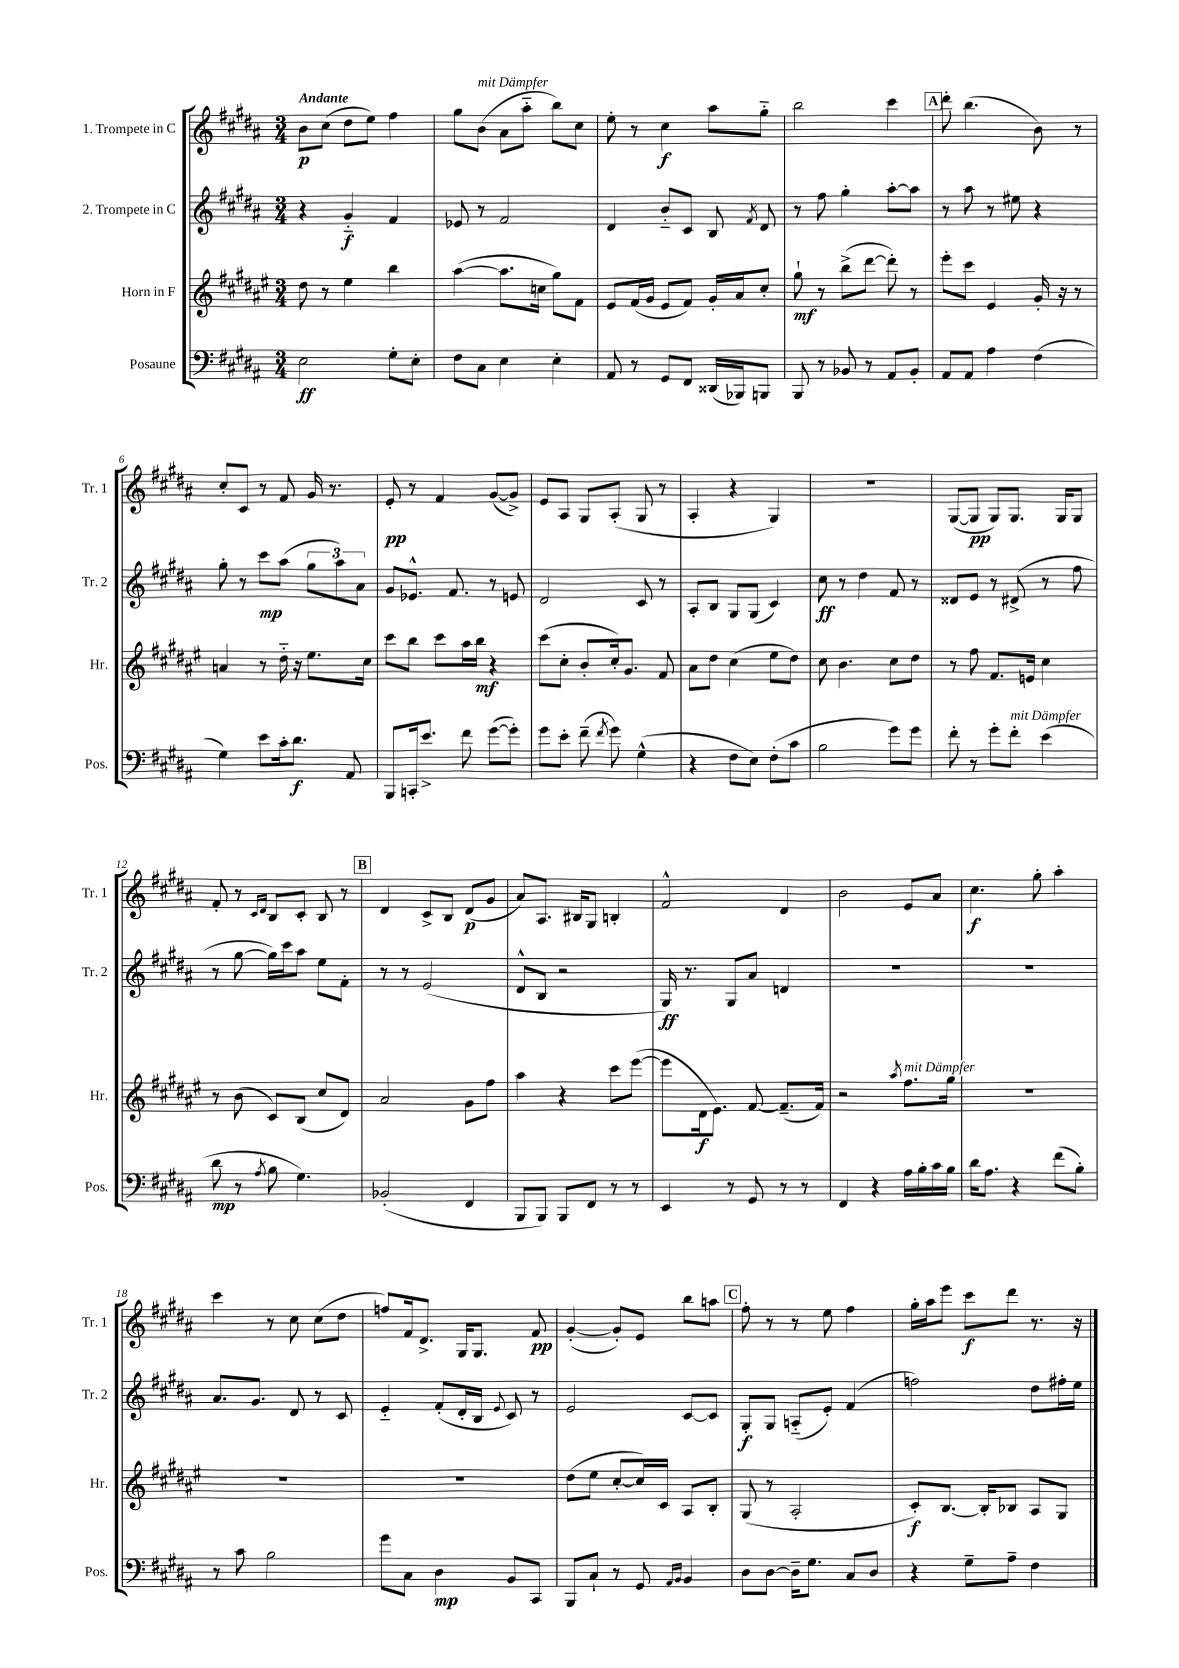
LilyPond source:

<<
\new StaffGroup <<
\new Staff = "s0" \with { instrumentName = "1. Trompete in C" shortInstrumentName = "Tr. 1" } {
    \clef treble \key b \major \numericTimeSignature \time 3/4 \tempo "Andante"
    \autoBeamOff b'8[\p cis''8]( dis''8[ e''8]) fis''4 |
    gis''8[ b'8]^\markup { \italic "mit Dämpfer" }( ais'8[ ais''8]-_ b''8[) cis''8] |
    e''8-. r8 cis''4\f ais''8[ gis''8]-_ |
    b''2 cis'''4 |
    \mark \markup { \box "A" } dis'''8-. b''4.( b'8) r8 |
    cis''8[-. cis'8] r8 fis'8 gis'16 r8. |
    e'8-.\pp r8 fis'4 gis'8[~( gis'8]->) |
    e'8[ ais8] gis8[ ais8]-.( gis8 r8 |
    ais4-. r4 gis4) |
    R2. |
    gis8[~( gis8]\pp gis8[) gis8.] gis16[ gis8] |
    fis'8-. r8 \grace { cis'16[ dis'16] } b8[ cis'8]-. b8 r8 |
    \mark \markup { \box "B" } dis'4 cis'8[-> b8] dis'8[\p( gis'8] |
    ais'8[) ais8.] bis16[ gis8] b4-. |
    fis'2-^ dis'4 |
    b'2 e'8[ ais'8] |
    cis''4.\f gis''8-. ais''4-. |
    cis'''4 r8 cis''8 cis''8[( dis''8] |
    f''8[) fis'16 dis'8.]-> gis16[ gis8.] fis'8\pp |
    gis'4~-.( gis'8[-.) e'8] b''8[ a''8] |
    \mark \markup { \box "C" } fis''8-. r8 r8 e''8 fis''4 |
    gis''16[-. ais''16 e'''8] cis'''8[\f dis'''8] r8. r16 \bar "|." |
}
\new Staff = "s1" \with { instrumentName = "2. Trompete in C" shortInstrumentName = "Tr. 2" } {
    \clef treble \key b \major \numericTimeSignature \time 3/4
    \autoBeamOff r4 gis'4-_\f fis'4 |
    ees'8 r8 fis'2 |
    dis'4 b'8[-_ cis'8] b8 \acciaccatura { fis'8 } dis'8 |
    r8 fis''8 gis''4-. ais''8[~-. ais''8] |
    \mark \markup { \box "A" } r8 ais''8 r8 eis''8 r4 |
    gis''8-. r8 cis'''8[\mp ais''8]( \tuplet 3/2 { gis''8[ ais''8) ais'8] } |
    gis'8[ ees'8.]-^ fis'8. r8 e'8 |
    dis'2 cis'8 r8 |
    ais8[-. b8] gis8[ gis8]( cis'4) |
    cis''8\ff r8 dis''4 fis'8 r8 |
    disis'8[ e'8] r8 dis'8->( r8 fis''8 |
    r8 gis''8~ gis''16[) cis'''16 ais''8] e''8[ fis'8]-. |
    \mark \markup { \box "B" } r8 r8 e'2( |
    dis'8[-^ b8] r2 |
    gis16\ff) r8. gis8[ ais'8] d'4 |
    R2. |
    R2. |
    ais'8.[ gis'8.] dis'8 r8 cis'8 |
    e'4-_ fis'8[-.( dis'16-. b16] \appoggiatura { e'8 } cis'8) r8 |
    e'2 cis'8[~ cis'8] |
    \mark \markup { \box "C" } gis8[-.\f gis8] a8[-_( e'8]-.) fis'4( |
    f''2) dis''8[ fis''16-. e''16] \bar "|." |
}
\new Staff = "s2" \with { instrumentName = "Horn in F" shortInstrumentName = "Hr." } {
    \clef treble \key fis \major \numericTimeSignature \time 3/4
    \autoBeamOff dis''8 r8 eis''4 b''4 |
    ais''4~( ais''8.[ c''16] gis''8[) fis'8] |
    eis'8[ fis'16( gis'16] eis'8[ fis'8]) gis'16[-. ais'16 cis''8]-. |
    gis''8-!\mf r8 b''8[->( dis'''8]~ dis'''8-.) r8 |
    \mark \markup { \box "A" } eis'''8[-. cis'''8] eis'4 gis'16-. r16 r8 |
    a'4 r8 dis''16-_ r16 eis''8.[ cis''16] |
    cis'''8[ b''8] cis'''8[ ais''16 b''16]\mf r4 |
    cis'''8[( cis''8]-. b'8[-. cis''16-.) gis'8.] fis'8 |
    ais'8[ dis''8] cis''4( eis''8[ dis''8]) |
    cis''8 b'4. cis''8[ dis''8] |
    r8 fis''8 fis'8.[ e'16] cis''4 |
    r8 b'8( cis'8[) b8]( cis''8[ dis'8]) |
    \mark \markup { \box "B" } ais'2 gis'8[ fis''8] |
    ais''4 r4 cis'''8[ eis'''8]~( |
    eis'''8[ dis'16\f eis'8.]) fis'8~ fis'8.[--( fis'16]) |
    r2 \acciaccatura { ais''8 } fis''8.[^\markup { \italic "mit Dämpfer" } gis''16] |
    R2. |
    R2. |
    R2. |
    dis''8[( eis''8] cis''8[~-. cis''16) cis'16] ais8[ b8]-. |
    \mark \markup { \box "C" } gis8( r8 ais2-. |
    cis'8[-.\f) b8.]~ b16[-. bes8] ais8[ gis8] \bar "|." |
}
\new Staff = "s3" \with { instrumentName = "Posaune" shortInstrumentName = "Pos." } {
    \clef bass \key b \major \numericTimeSignature \time 3/4
    \autoBeamOff e2\ff gis8[-. e8]-. |
    fis8[ cis8] e4 e4-. |
    ais,8 r8 gis,8[ fis,8] disis,16[( bes,,16) b,,8] |
    b,,8 r8 bes,8 r8 ais,8[ bes,8]-. |
    \mark \markup { \box "A" } ais,8[ ais,8] ais4 fis4( |
    gis4) e'8[ cis'16-. dis'8.]\f ais,8 |
    b,,8[ c,16-. e'8.]-> fis'8 gis'8[~( gis'8]-.) |
    gis'8[ e'8]-. fis'8--( \acciaccatura { fis'8 } gis'8) gis4-^( |
    r4 fis8[ e8]) fis8[-.( cis'8] |
    b2 gis'8[) gis'8] |
    fis'8-. r8 gis'8[-. fis'8]-.^\markup { \italic "mit Dämpfer" } e'4( |
    dis'8\mp r8 \acciaccatura { ais8 } b8 gis4.) |
    \mark \markup { \box "B" } bes,2-.( fis,4 |
    b,,8[ b,,8]) b,,8[ fis,8] r8 r8 |
    e,4 r8 gis,8 r8 r8 |
    fis,4 r4 ais16[ b16-. cis'16 b16] |
    dis'16[ ais8.] r4 fis'8[( b8]-.) |
    r8 cis'8 b2 |
    gis'8[ cis8] dis4\mp b,8[ cis,8] |
    b,,8[ cis8]-! r8 gis,8 \grace { ais,16[ b,16] } b,4 |
    \mark \markup { \box "C" } dis8[ dis8]~ dis16[-- gis8.] cis8[ dis8] |
    r4 gis8[-- ais8]-- fis4 \bar "|." |
}
>>
>>
